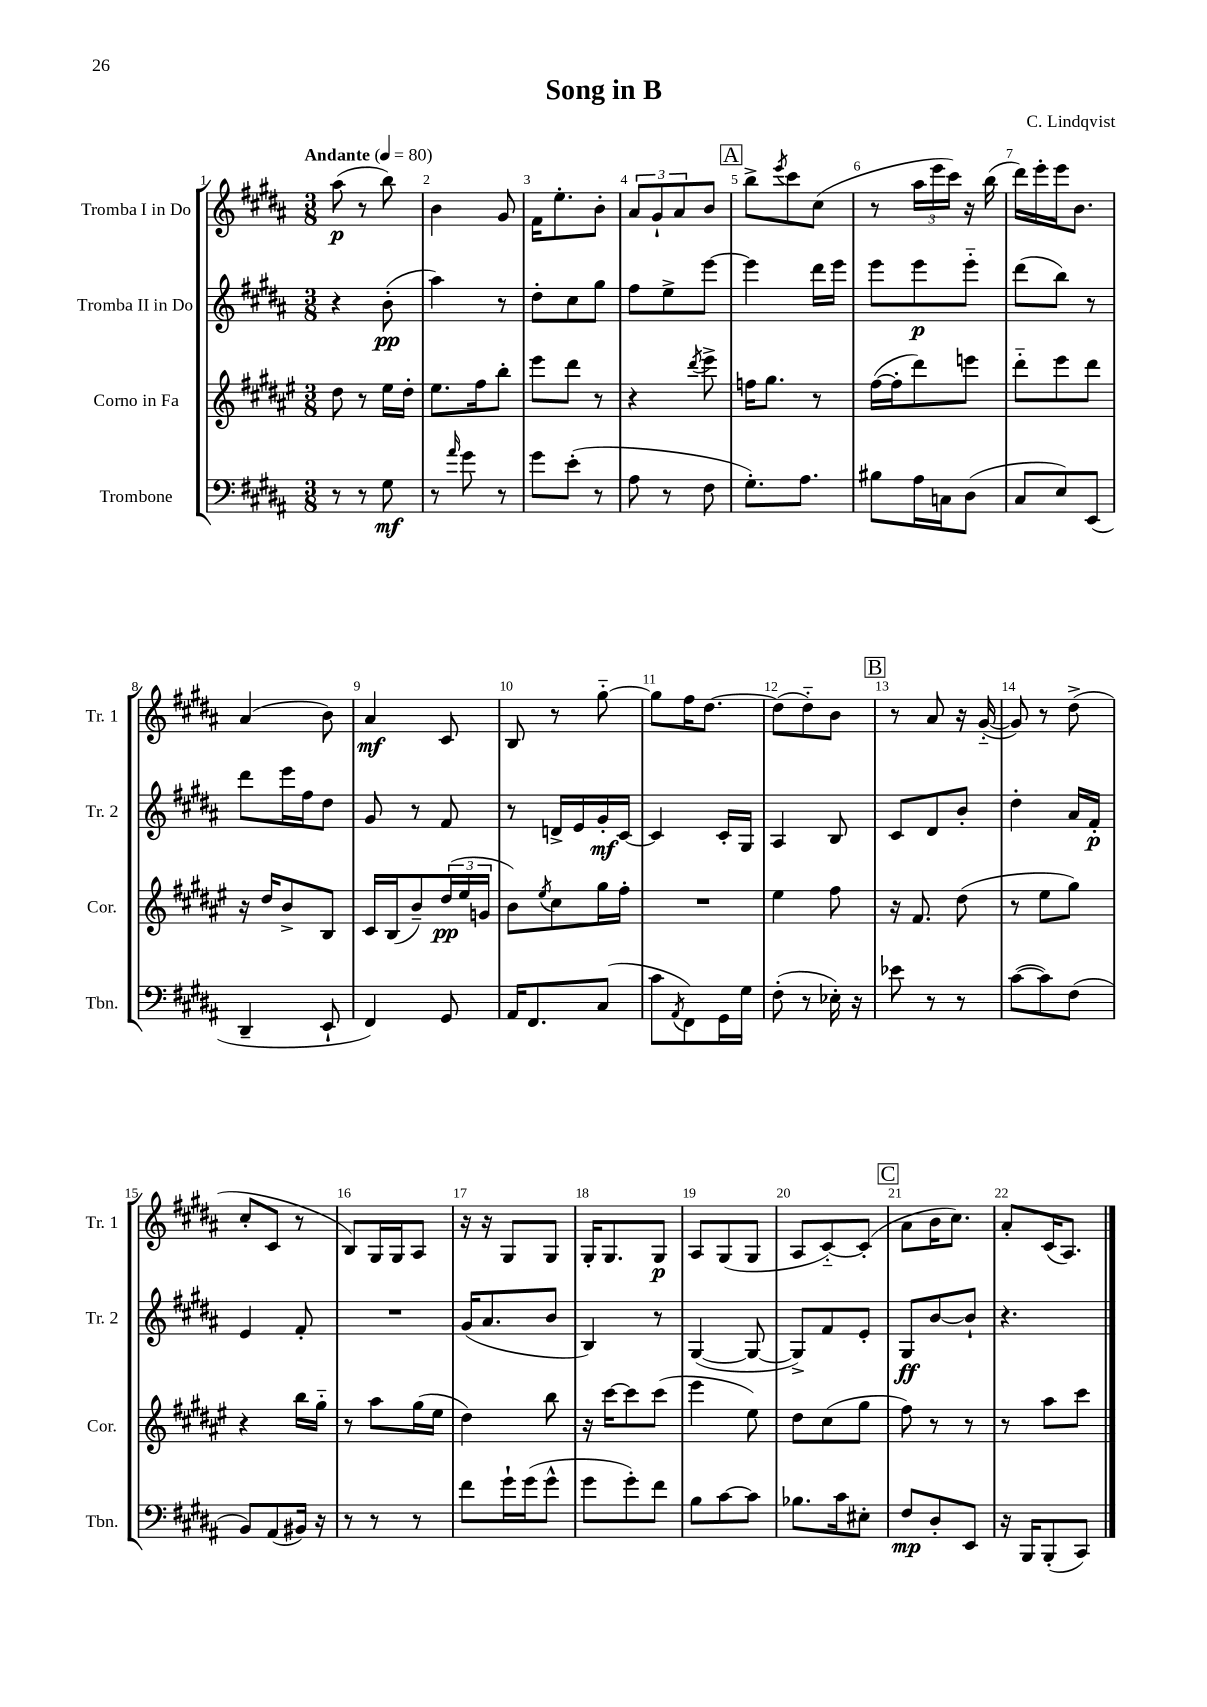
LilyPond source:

\header { title = "Song in B" composer = "C. Lindqvist" }
<<
\new StaffGroup <<
\new Staff = "s0" \with { instrumentName = "Tromba I in Do" shortInstrumentName = "Tr. 1" } {
    \clef treble \key b \major \numericTimeSignature \time 3/8 \tempo "Andante" 4 = 80
    ais''8\p( r8 b''8) |
    b'4 gis'8 |
    fis'16 e''8.-. b'8-. |
    \tuplet 3/2 { ais'8 gis'8-! ais'8 } b'8 |
    \mark \markup { \box "A" } b''8-> \acciaccatura { e'''8 } cis'''8 cis''8( |
    r8 \tuplet 3/2 { ais''16 e'''16 cis'''16) } r16 b''16( |
    dis'''16) e'''16-. e'''16 b'8. |
    ais'4( b'8) |
    ais'4\mf cis'8 |
    b8 r8 gis''8~-_ |
    gis''8 fis''16 dis''8.~ |
    dis''8( dis''8-_) b'8 |
    \mark \markup { \box "B" } r8 ais'8 r16 gis'16~-_( |
    gis'8) r8 dis''8->( |
    cis''8-. cis'8 r8 |
    b8) gis16 gis16 ais8 |
    r16 r16 gis8 gis8 |
    gis16-. gis8. gis8\p |
    ais8 gis8( gis8 |
    ais8 cis'8~-_) cis'8-.( |
    \mark \markup { \box "C" } ais'8 b'16 cis''8.) |
    ais'8-. cis'16( ais8.) \bar "|." |
}
\new Staff = "s1" \with { instrumentName = "Tromba II in Do" shortInstrumentName = "Tr. 2" } {
    \clef treble \key b \major \numericTimeSignature \time 3/8
    r4 b'8-.\pp( |
    ais''4) r8 |
    dis''8-. cis''8 gis''8 |
    fis''8 e''8-> e'''8~ |
    \mark \markup { \box "A" } e'''4 dis'''16 e'''16 |
    e'''8 e'''8\p e'''8-_ |
    dis'''8( b''8) r8 |
    dis'''8 e'''16 fis''16 dis''8 |
    gis'8 r8 fis'8 |
    r8 d'16-> e'16 gis'16-.\mf cis'16~ |
    cis'4 cis'16-. gis16 |
    ais4 b8 |
    \mark \markup { \box "B" } cis'8 dis'8 b'8-. |
    dis''4-. ais'16 fis'16-.\p |
    e'4 fis'8-. |
    R4. |
    gis'16( ais'8. b'8 |
    b4) r8 |
    gis4~( gis8~ |
    gis8->) fis'8 e'8-. |
    \mark \markup { \box "C" } gis8\ff b'8~ b'8-! |
    r4. \bar "|." |
}
\new Staff = "s2" \with { instrumentName = "Corno in Fa" shortInstrumentName = "Cor." } {
    \clef treble \key fis \major \numericTimeSignature \time 3/8
    dis''8 r8 eis''16 dis''16-. |
    eis''8. fis''16 b''8-. |
    eis'''8 dis'''8 r8 |
    r4 \acciaccatura { dis'''8 } eis'''8-> |
    \mark \markup { \box "A" } f''16 gis''8. r8 |
    fis''16~( fis''16-. dis'''8) e'''8 |
    dis'''8-_ eis'''8 dis'''8 |
    r16 dis''16 b'8-> b8 |
    cis'16 b16( b'8--) \tuplet 3/2 { dis''16\pp( eis''16 g'16 } |
    b'8) \acciaccatura { eis''8 } cis''8 gis''16 fis''16-. |
    R4. |
    eis''4 fis''8 |
    \mark \markup { \box "B" } r16 fis'8. dis''8( |
    r8 eis''8 gis''8) |
    r4 b''16 gis''16-_ |
    r8 ais''8 gis''16( eis''16 |
    dis''4) b''8 |
    r16 cis'''16~ cis'''8 cis'''8( |
    eis'''4 eis''8) |
    dis''8 cis''8( gis''8 |
    \mark \markup { \box "C" } fis''8) r8 r8 |
    r8 ais''8 cis'''8 \bar "|." |
}
\new Staff = "s3" \with { instrumentName = "Trombone" shortInstrumentName = "Tbn." } {
    \clef bass \key b \major \numericTimeSignature \time 3/8
    r8 r8 gis8\mf |
    r8 \grace { ais'16 } gis'8 r8 |
    gis'8 e'8-.( r8 |
    ais8 r8 fis8 |
    \mark \markup { \box "A" } gis8.-.) ais8. |
    bis8 ais16 c16 dis8( |
    cis8 e8) e,8( |
    dis,4-- e,8-! |
    fis,4) gis,8 |
    ais,16 fis,8. cis8( |
    cis'8 \acciaccatura { ais,8 } fis,8) gis,16 gis16 |
    fis8-.( r8 ees16-.) r16 |
    \mark \markup { \box "B" } ees'8 r8 r8 |
    cis'8~( cis'8) fis8( |
    b,8) ais,8( bis,16) r16 |
    r8 r8 r8 |
    fis'8 gis'16-! gis'16( gis'8-^ |
    gis'8 gis'8-.) fis'8 |
    b8 cis'8~ cis'8 |
    bes8. cis'16 eis8-. |
    \mark \markup { \box "C" } fis8\mp dis8-. e,8 |
    r16 b,,16 b,,8-.( cis,8) \bar "|." |
}
>>
>>
\layout { \context { \Score \override BarNumber.break-visibility = ##(#f #t #t) barNumberVisibility = #all-bar-numbers-visible } }
